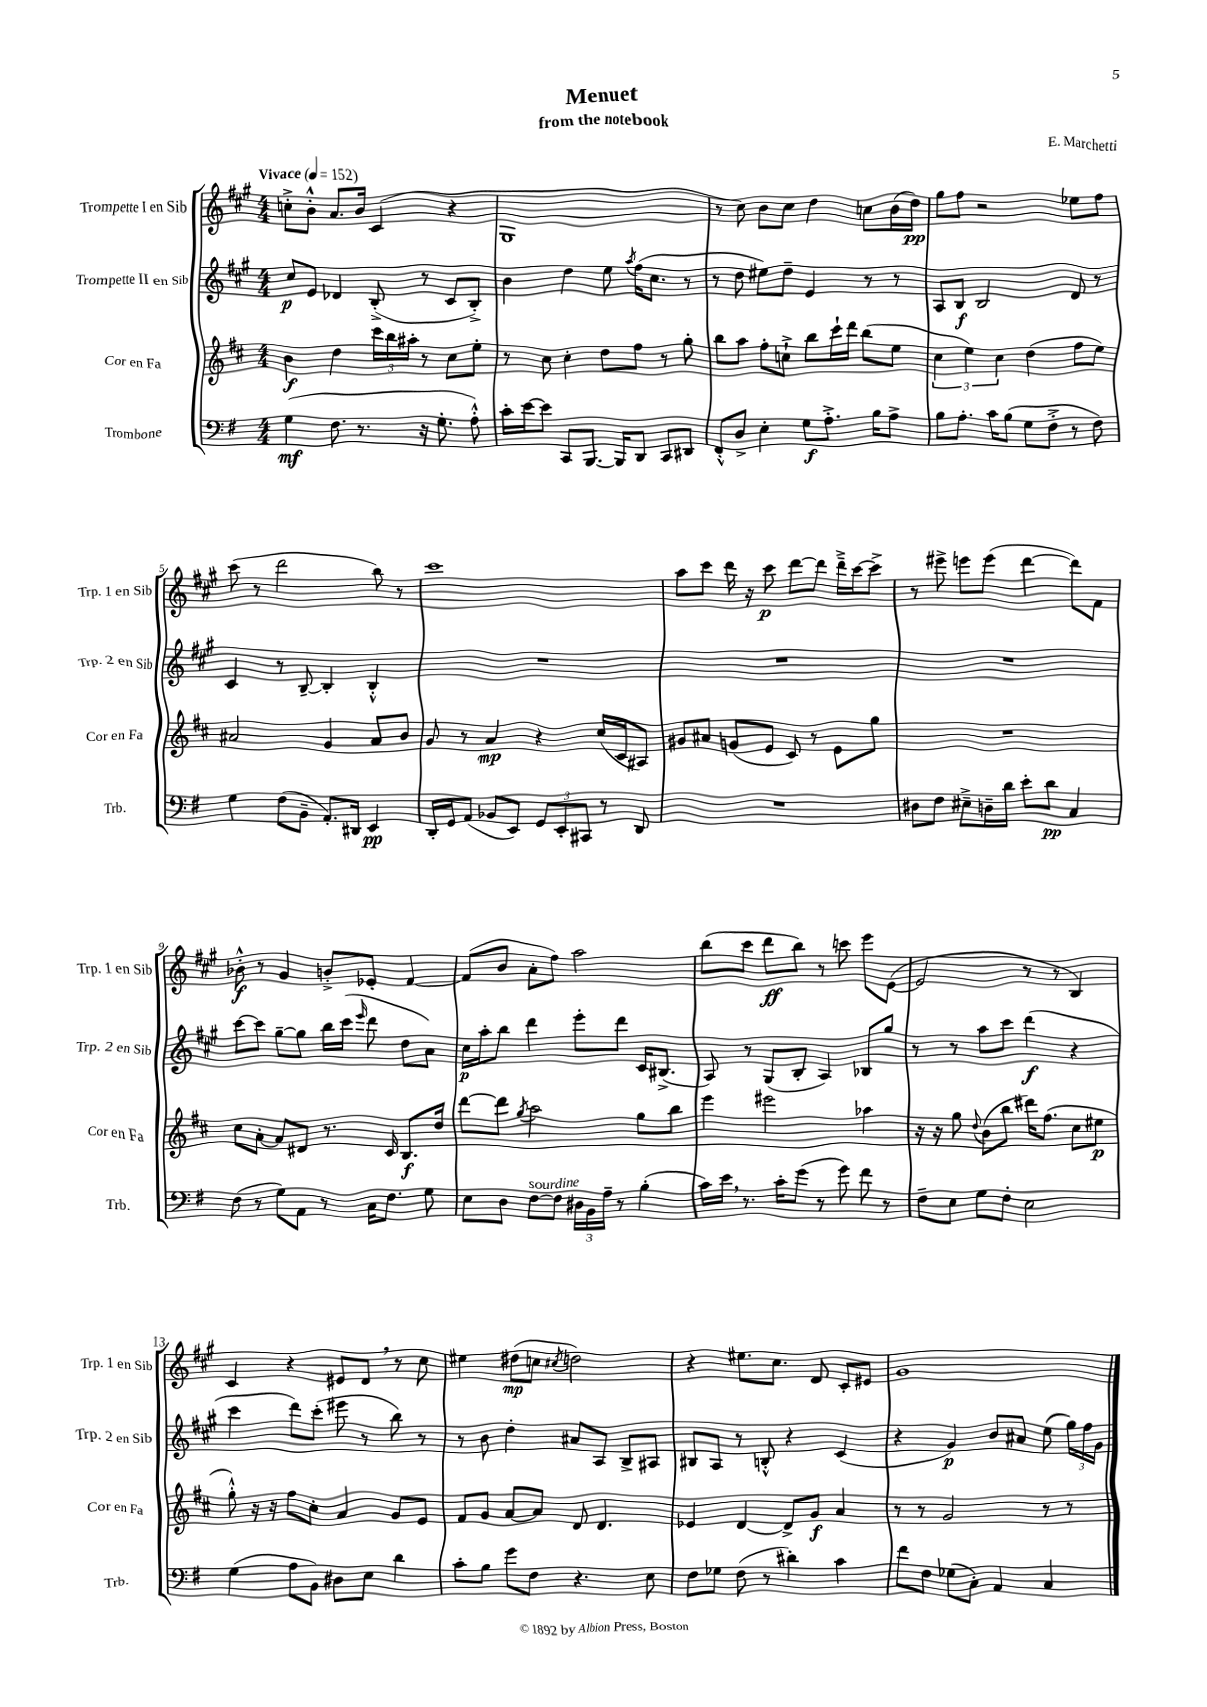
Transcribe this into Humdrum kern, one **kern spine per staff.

**kern	**kern	**kern	**kern
*staff4	*staff3	*staff2	*staff1
*clefF4	*clefG2	*clefG2	*clefG2
*k[f#]	*k[f#c#]	*k[f#c#g#]	*k[f#c#g#]
*M4/4	*M4/4	*M4/4	*M4/4
*MM152	*MM152	*MM152	*MM152
(4G	4b	8cc#	8cc'^
.	.	8e	8b'^^
8.F#	4dd	4d-	8.a
8.r	.	.	16b
.	24ccc#	(8B'^	(4c#
.	24bb	.	.
.	24aa#'	.	.
16r	8r	8r	.
8.G'	.	.	.
.	8cc#	8c#	4r
8A'^^)	8ee'	8B'^)	.
=	=	=	=
16c'	8r	4b	1G#
[16e	.	.	.
8e]	8cc#	.	.
8CC	4cc#'	4dd	.
[8.BBB	.	.	.
.	8dd	8ee	.
16BBB]	.	.	.
.	.	8qaa	.
8DD	8ff#	(16ff#	.
.	.	8.cc#	.
8CC	8r	.	.
8DD#	8gg'	8r	.
=	=	=	=
8FF#'^^	8bb	8r	8r
8D^	8aa	8dd	8cc#)
4E'	8ff#'	8ee#)	8b
.	8cc`^	8dd~	8cc#
8G	8bb	4e	4dd
8.A'^	16ccc#`	.	.
.	16ddd	.	.
.	(8bb	8r	8cc
16B	.	.	.
8A^	8ee	8r	(16b
.	.	.	16dd)
=	=	=	=
8B	6cc#	8A	8gg#
8.A'	.	8B	8ff#
.	6ee)	.	.
.	.	2B	2r
16c	.	.	.
.	6cc#	.	.
(8B	.	.	.
8G	(4dd	.	.
8F#'^	.	.	.
8r	8ff#	8d	8ee-
8F#)	8ee)	8r	8ff#
=	=	=	=
4G	2a#	4c#	(8ccc#
.	.	.	8r
(8F#	.	8r	2ddd
8BB~	.	[8B~	.
8.AA')	4g	4B']	.
16DD#	.	.	.
4EE	8a#	4B'^^	8bb)
.	8b	.	8r
=	=	=	=
16DD'	8g	1r	1ccc#
16GG	.	.	.
(8AA	8r	.	.
8BB-	4a	.	.
8EE)	.	.	.
12GG	4r	.	.
12EE'	.	.	.
12CC#	.	.	.
8r	(16cc#	.	.
.	16c#	.	.
8DD	8A#)	.	.
=	=	=	=
1r	8g#	1r	8aa
.	8a#	.	8ccc#
.	(8g	.	16ddd
.	.	.	16r
.	8e	.	8ccc#
.	8c#)	.	[8ddd
.	8r	.	8ddd]
.	8e	.	16ddd~^
.	.	.	[16ccc#
.	8gg	.	8ccc#^]
=	=	=	=
8D#	1r	1r	8r
8F#	.	.	8eee#^
8E#~^	.	.	8eee
16D~	.	.	(8eee
16d	.	.	.
8e'	.	.	[4ddd
8d	.	.	.
4C	.	.	8ddd])
.	.	.	8f#
=	=	=	=
(8F#	8cc#	[8ccc#	8b-'^^
8r	[8a'	8ccc#]	8r
8G)	8a]	[8gg#~	4g#
8AA	8d#	8gg#]	.
8r	8.r	16bb	8b'^
.	.	(16ccc#	.
.	.	16qqeee	.
16C	.	8ddd	8e-'
8.F#	16c#	.	.
.	8.B	8dd	[4f#
8G	.	8a)	.
.	16dd	.	.
=	=	=	=
8E	[8ddd	16cc#	(8f#]
.	.	16aa'	.
8D	8ddd]	8bb	8b
.	8qgg	.	.
[8F#	2aa	4ddd	8a'
8F#]	.	.	8ff#)
24D#	.	8eee'	2aa
24BB	.	.	.
24A~	.	.	.
8r	.	8ddd	.
(4B'	8gg	16c#	.
.	.	(8.B#^	.
.	8bb	.	.
=	=	=	=
16c)	4eee	8A)	(8bb
16e	.	.	.
8.r	.	8r	8ccc#
.	2eee#	(8G#	8ddd
16c'	.	.	.
(8g	.	8B'	8bb)
8r	.	4A)	8r
8g)	.	.	8ccc
8f#	4aa-	8B-	8eee
8r	.	8gg#	([8e
=	=	=	=
8F#~	16r	8r	2e]
.	16r	.	.
8E	8gg	8r	.
.	8qqdd	.	.
8G	(8b	8aa	.
8F#'	8bb	8ccc#	.
2E	16ddd#)	(4ddd	8r
.	(8.ff#	.	.
.	.	.	8r
.	8cc#	4r	4B)
.	8ee#	.	.
=	=	=	=
(4G	8gg'^^)	4ccc#	4c#
.	16r	.	.
.	16r	.	.
8A	8ff#	8ddd)	4r
8BB)	8cc#'	(8ccc#'	.
8D#	4a	8eee#	8e#
8E	.	8r	8d
4d	8g	8bb)	8r
.	8e	8r	8cc#
=	=	=	=
8c'	8f#	8r	4ee#
8B	8g	8b	.
8g	[8a	4dd'	(8dd#
8F#	8a]	.	8cc
.	.	.	8qcc#
4.r	8d	8a#	2dd)
.	4.d	8A	.
.	.	8B^	.
8E	.	8A#	.
=	=	=	=
8F#	4e-	8B#	4r
8G-	.	8A	.
(8F#	[4d	8r	8.ee#
8r	.	8B'^^	.
.	.	.	8.cc#
4d#')	8d^]	4r	.
.	8g	.	8d
4c	4a	(4c#	8c#'
.	.	.	8e#
=	=	=	=
8f#	8r	4r	1g#
8F#	8r	.	.
(8G-	2g	4g#)	.
8C')	.	.	.
4AA	.	8b	.
.	.	8a#	.
4C	8r	(8ee	.
.	8r	24gg#)	.
.	.	24ff#	.
.	.	24g#	.
==	==	==	==
*-	*-	*-	*-
